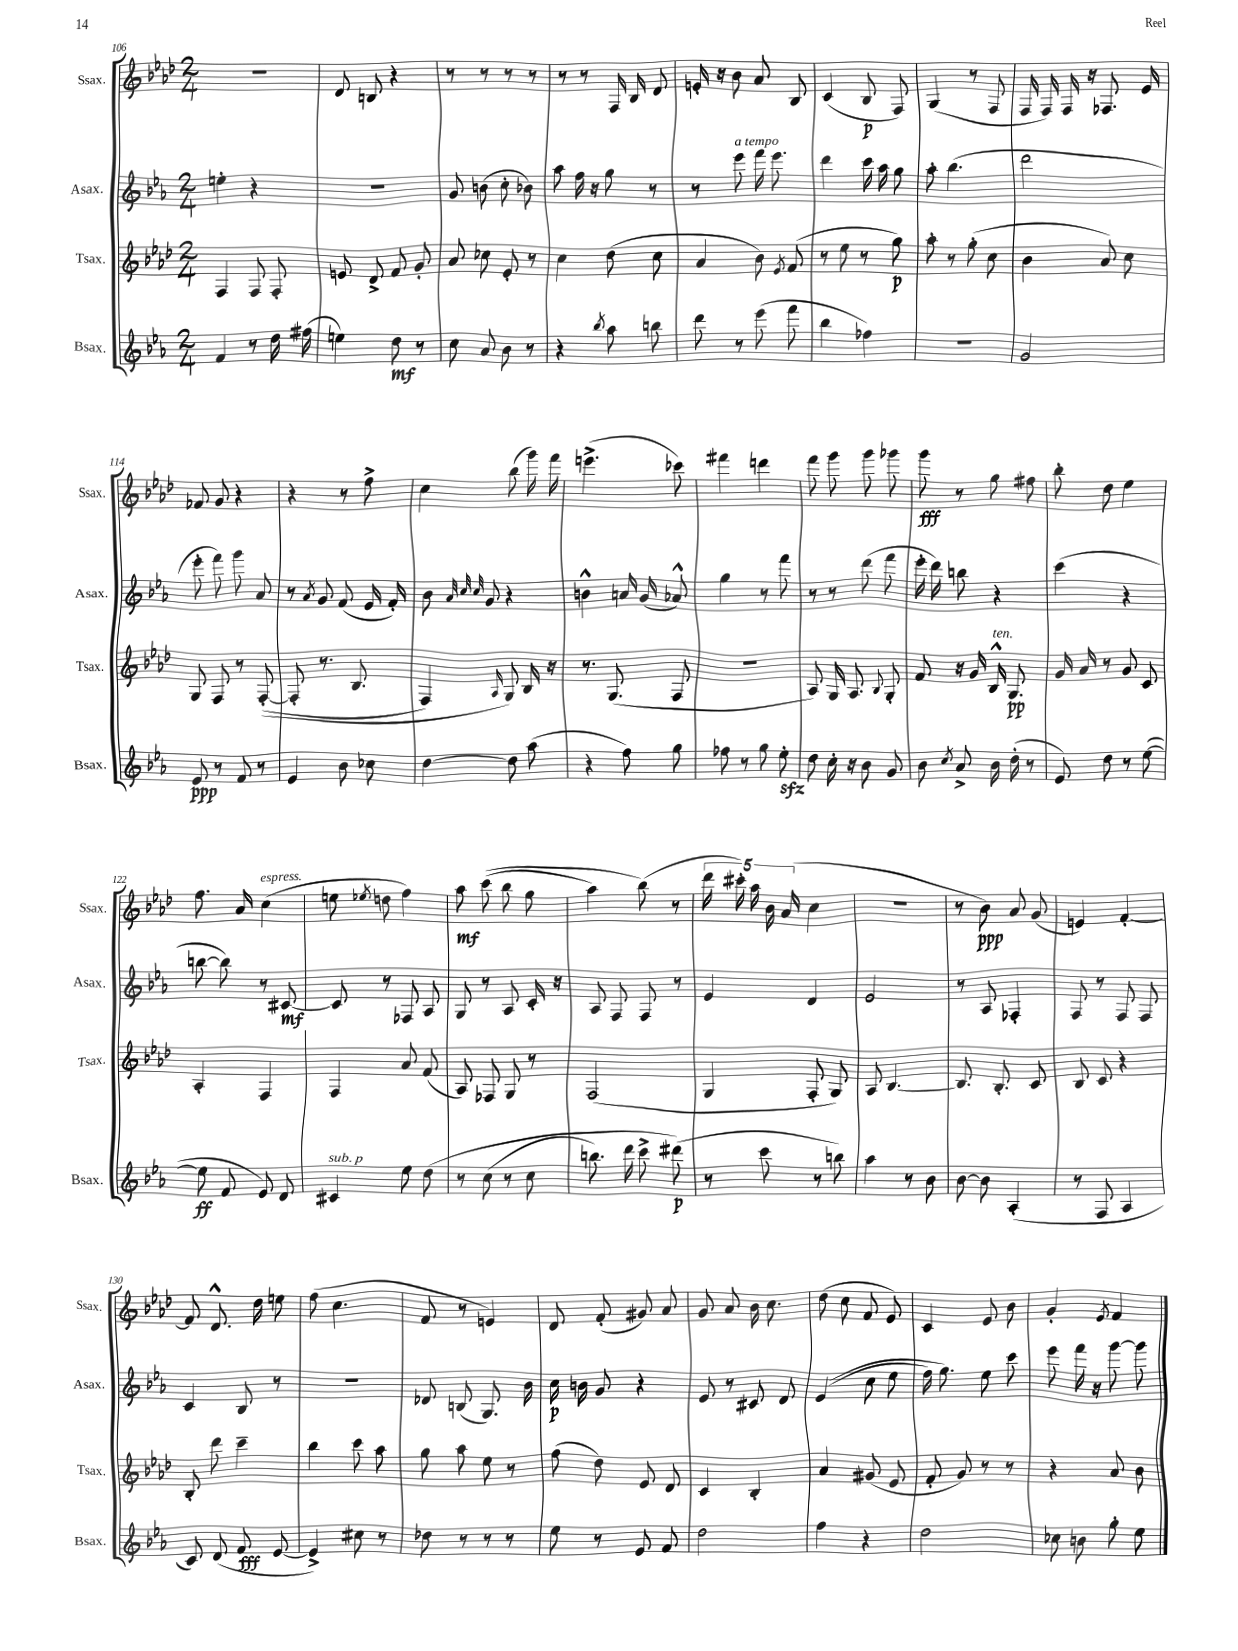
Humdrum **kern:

**kern	**kern	**kern	**kern
*staff4	*staff3	*staff2	*staff1
*clefG2	*clefG2	*clefG2	*clefG2
*k[b-e-a-]	*k[b-e-a-d-]	*k[b-e-a-]	*k[b-e-a-d-]
*M2/4	*M2/4	*M2/4	*M2/4
4f	4F	4ee'	2r
8r	8F	4r	.
16dd	8F'	.	.
(16ff#	.	.	.
=	=	=	=
4ee)	8e	2r	8d-
.	8d-^	.	8B
8dd	8f	.	4r
8r	8g'	.	.
=	=	=	=
8cc	8a-	8g	8r
8a-	8cc-	(8b	8r
8b-	8e-'	8cc'	8r
8r	8r	8b-)	8r
=	=	=	=
4r	4cc	8aa-	8r
.	.	16ff	8r
.	.	16r	.
8qbb-	.	.	.
8aa-	(8dd-	8gg	16F
.	.	.	16B-
8bb	8cc	8r	8d-
=	=	=	=
8ddd	4a-	8r	16e'
.	.	.	16r
8r	.	8eee-	8b-
(8eee-	8b-)	16fff	8a-
.	.	8.eee-	.
.	8qe-	.	.
8fff	(8f	.	8B-
=	=	=	=
4bb-	8r	4ddd	(4c
.	8ee-	.	.
4ff-)	8r	16ccc	8B-
.	.	16aa-	.
.	8gg)	8gg	8F)
=	=	=	=
2r	8aa-'	8aa-'	(4G
.	8r	(4.bb-	.
.	(8gg'	.	8r
.	8cc	.	8F
=	=	=	=
2g	4b-	2ddd	16F
.	.	.	16F)
.	.	.	16F
.	.	.	16r
.	8a-)	.	8.F-
.	8cc	.	.
.	.	.	16e-
=	=	=	=
8e-	8G	8eee-'	8f-
8r	8F	8fff)	8g
8f	8r	8ggg	4r
8r	&(([8F'	8a-	.
=	=	=	=
4e-	8F']	8r	4r
.	.	8qa-	.
.	8.r	8g	.
8b-	.	(8f	8r
.	8.B-	.	.
8cc-	.	16e-	8ff^
.	.	16f')	.
=	=	=	=
[4dd	4F)	8b-	4cc
.	.	32qqa-	.
.	.	32qqcc	.
.	.	32qqcc	.
.	.	8g	.
.	16qqA-	.	.
8dd]	8G&)	4r	(8bb-
(8aa-	16B-	.	16ggg)
.	16r	.	16fff
=	=	=	=
4r	8.r	4b^^	(4.eee^
.	(8.G	.	.
8ff)	.	16a	.
.	.	(16g	.
8gg	8F	8a-^^)	8ccc-)
=	=	=	=
8ff-	2r	4gg	4fff#
8r	.	.	.
8gg	.	8r	4ddd
8ee-'	.	8fff	.
=	=	=	=
8dd	8A-)	8r	8fff
16cc'	16G	8r	8ggg
16r	8.A-	.	.
8b-	.	(8ddd	8ggg
.	8qqB-	.	.
8g	8G'	8fff	8ggg-
=	=	=	=
8b-	8f	16eee-'	8ggg
.	.	16ddd)	.
8qcc	.	.	.
8a-^	16r	8bb	8r
.	16g	.	.
16b-	16B-^^	4r	8gg
(16dd'	8.G	.	.
8r	.	.	8ff#
=	=	=	=
8e-)	16g	(4ccc	8bb-'
.	16a-	.	.
8dd	8r	.	8dd-
8r	8g	4r	4ee-
([8ee-	8c	.	.
=	=	=	=
8ee-]	4A-'	[8bb	8.ff
8f	.	8bb])	.
.	.	.	16a-
8e-)	4F	8r	(4cc
8d	.	[8c#	.
=	=	=	=
4c#	4F	8c#]	8ee
.	.	.	8qee-
.	.	8r	8dd
8ee-	8a-	8F-	4ff)
&(8dd	(8f	8A-	.
=	=	=	=
8r	8A-)	8G	8aa-
(8cc	8F-	8r	&((8ccc
8r	8G	8A-	8bb-
8cc	8r	16c'	8gg
.	.	16r	.
=	=	=	=
8.bb)	(2F	8A-	4aa-)
.	.	8F	.
16ddd	.	.	.
8ccc^	.	8F	(8bb-&)
(8ddd#&)	.	8r	8r
=	=	=	=
8r	4G	4e-	20ddd-
.	.	.	20ccc#')
.	.	.	20aa-
8ccc	.	.	.
.	.	.	20b-
.	.	.	(20a-
8r	8F'	4d	4cc
8bb)	8G)	.	.
=	=	=	=
4aa-	8A-	2e-	2r
.	[4.B-	.	.
8r	.	.	.
8b-	.	.	.
=	=	=	=
[8b-	8.B-]	8r	8r
8b-]	.	8A-	8b-)
.	8.B-'	.	.
(4A-'	.	4F-'	8a-
.	8c	.	(8g
=	=	=	=
8r	8B-	8F	4e)
8F	8c	8r	.
4A-	4r	8F	[4f'
.	.	8F	.
=	=	=	=
8c)	8B-'	4c	8f]
(8d	8ddd-	.	8.d-^^
8f	4ccc~	8B-	.
.	.	.	16dd-
[8e-	.	8r	8ee
=	=	=	=
4e-^])	4bb-	2r	(8ff
.	.	.	4.cc
8cc#	8ccc	.	.
8r	8aa-	.	.
=	=	=	=
8dd-	8gg	8d-	8f
8r	8aa-	(8B	8r
8r	8ee-	8.G)	4e)
8r	8r	.	.
.	.	16b-	.
=	=	=	=
8ee-	(8ff	16cc	8d-
.	.	16b	.
8r	8dd-)	8g	(8f'
8e-	8e-	4r	8g#)
8f	8d-	.	8a-
=	=	=	=
2dd	4c	8e-	8g
.	.	8r	8a-
.	4B-'	8c#	16b-
.	.	.	8.cc
.	.	8d	.
=	=	=	=
4ff	4a-	&((4e-	(8dd-
.	.	.	8cc
4r	(8g#	8cc	8f
.	8e-	8ee-	8e-)
=	=	=	=
2dd	8f'	16ff)	4c
.	.	8.gg&)	.
.	8g)	.	.
.	8r	8ee-	8e-
.	8r	8ccc	8b-
=	=	=	=
8cc-	4r	8eee-	4g'
8b	.	16fff	.
.	.	16r	.
.	.	.	8qe-
8gg'	8a-	[8ggg	4f
8ee-	8b-	8ggg]	.
==	==	==	==
*-	*-	*-	*-
